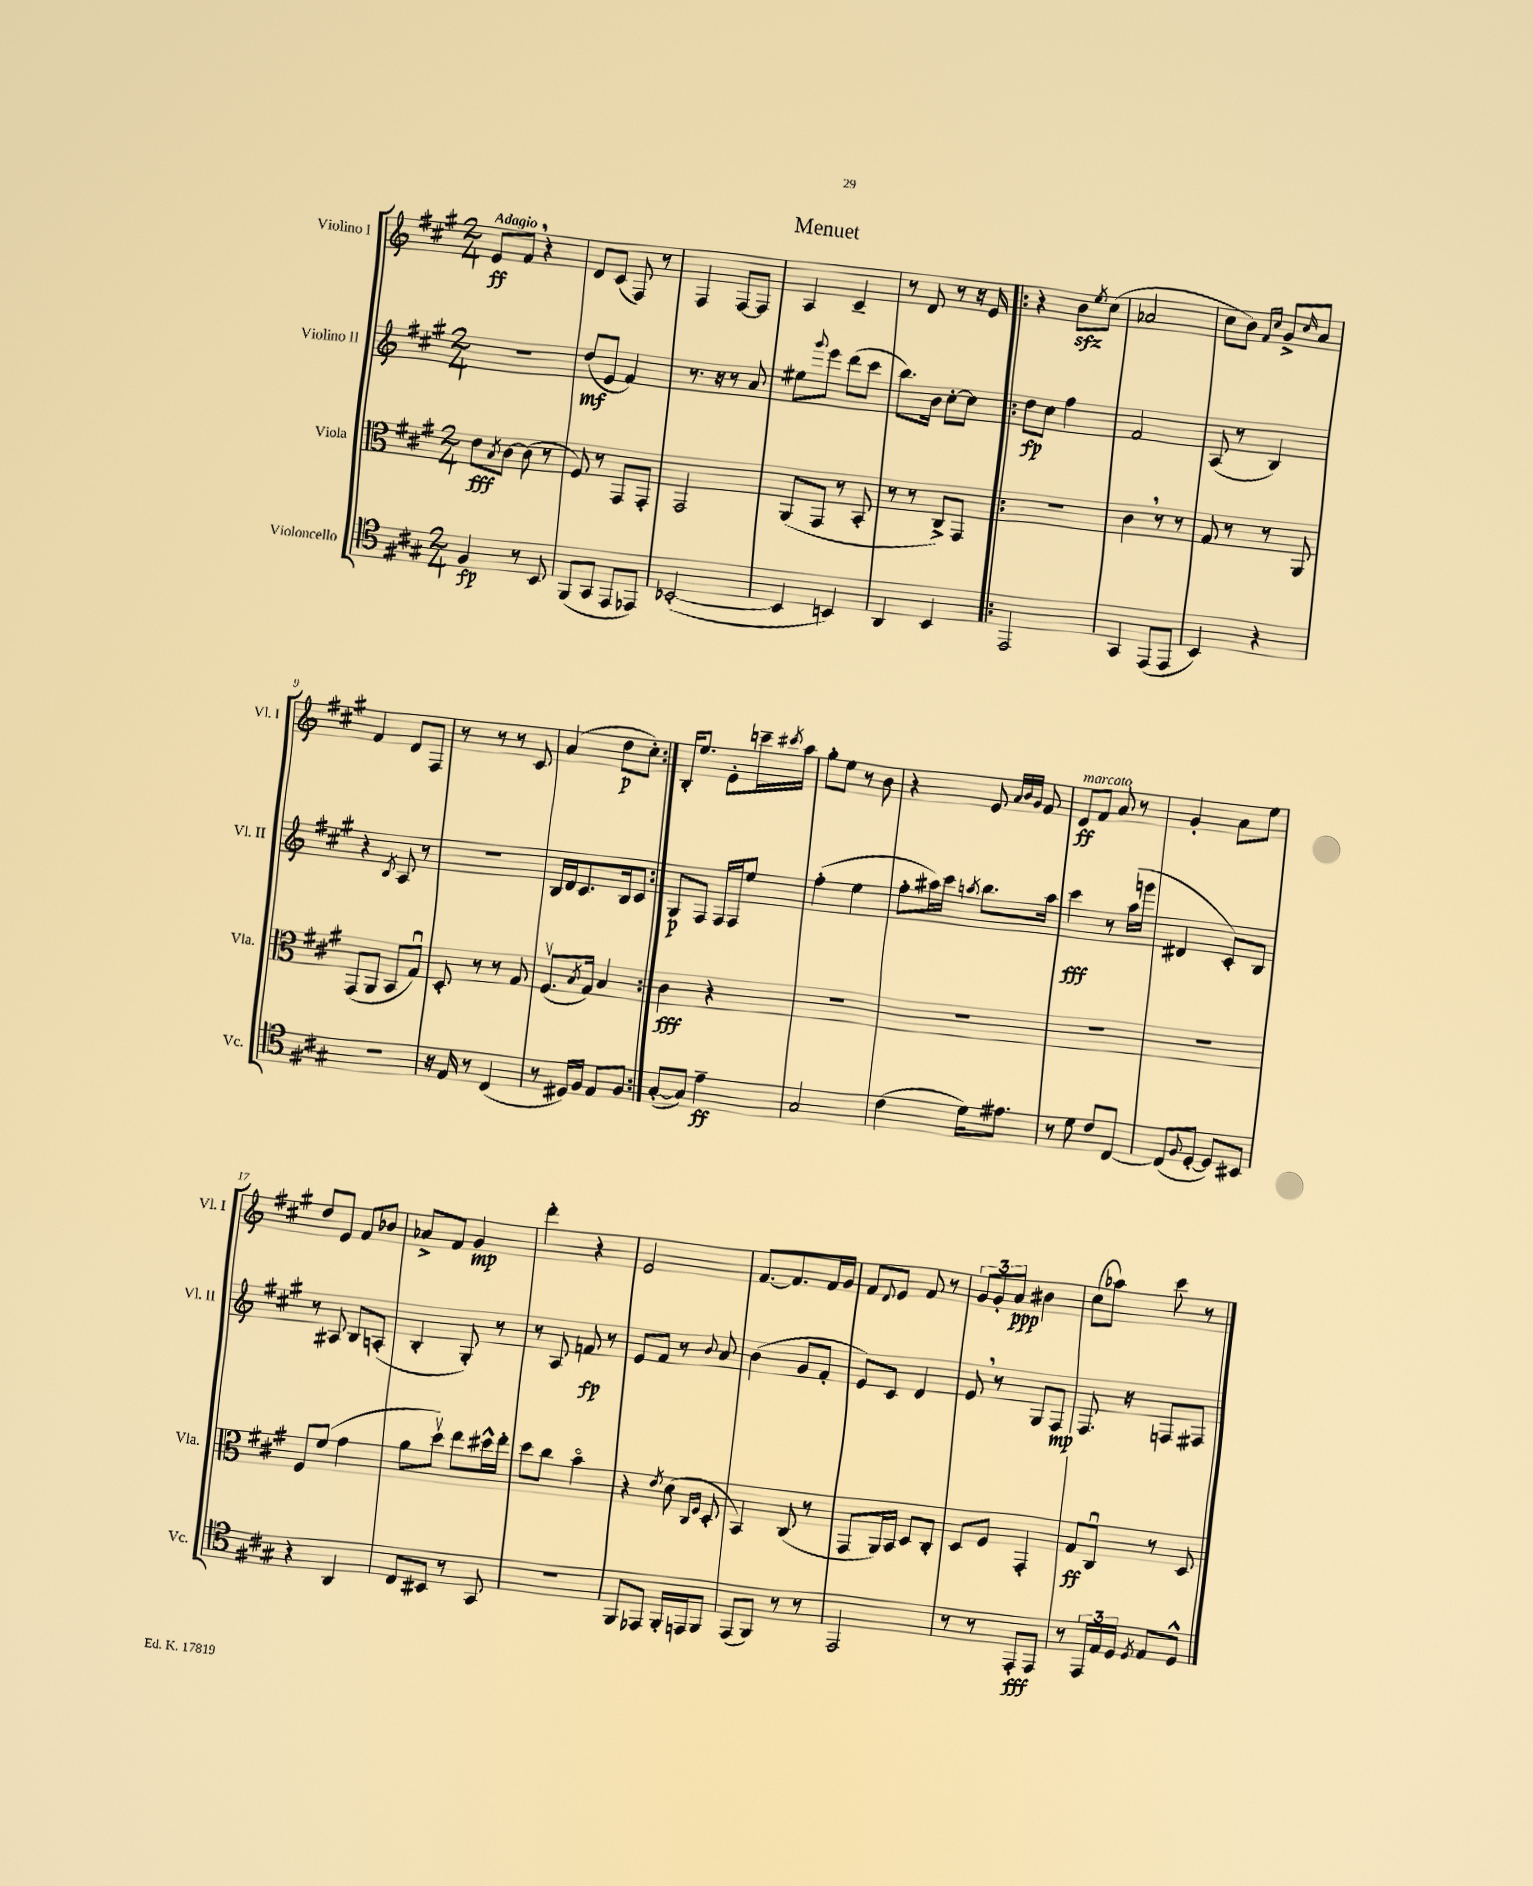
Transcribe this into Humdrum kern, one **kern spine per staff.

**kern	**dynam	**kern	**dynam	**kern	**dynam	**kern	**dynam
*part4	*part4	*part3	*part3	*part2	*part2	*part1	*part1
*staff4	*staff4	*staff3	*staff3	*staff2	*staff2	*staff1	*staff1
*I"Violoncello	*	*I"Viola	*	*I"Violino II	*	*I"Violino I	*
*I'Vc.	*	*I'Vla.	*	*I'Vl. II	*	*I'Vl. I	*
*clefC4	*	*clefC3	*	*clefG2	*	*clefG2	*
*k[f#c#g#]	*	*k[f#c#g#]	*	*k[f#c#g#]	*	*k[f#c#g#]	*
*M2/4	*	*M2/4	*	*M2/4	*	*M2/4	*
=1	=1	=1	=1	=1	=1	=1	=1
!	!	!	!	!	!	!LO:TX:a:B:t=Adagio	!
4F#/	fp	8e\L	fff	2r	.	8e/L	ff
.	.	8qB/	.	.	.	.	.
.	.	[8c#\J	.	.	.	8f#,/J	.
8r	.	(8c#\]	.	.	.	4r	.
8BB/	.	8r	.	.	.	.	.
=2	=2	=2	=2	=2	=2	=2	=2
(8FF#/L	.	8F#/)	.	(8dd/L	mf	8d/L	.
8GG#/J	.	8r	.	8e/J	.	(8c#/J	.
8EE/L	.	8GG#/L	.	4f#/)	.	8F#/)	.
8EE-X/J)	.	8GG#'/J	.	.	.	8r	.
=3	=3	=3	=3	=3	=3	=3	=3
([2BB-X'/	.	2GG#/	.	8.r	.	4F#/	.
.	.	.	.	16r	.	.	.
.	.	.	.	8r	.	[8F#/L	.
.	.	.	.	8a/	.	8F#/J]	.
=4	=4	=4	=4	=4	=4	=4	=4
4BB-/]	.	(8AA/L	.	8ee#X\L	.	4A/	.
.	.	.	.	8qqggg#/	.	.	.
.	.	8GG#/J	.	8eee\J	.	.	.
4BBn/)	.	8r	.	(8ddd\L	.	4c#~/	.
.	.	8BB'/	.	8ccc#\J	.	.	.
=5	=5	=5	=5	=5	=5	=5	=5
4AA/	.	8r	.	8.bb\L)	.	8r	.
.	.	8r	.	.	.	8d/	.
.	.	.	.	16b\Jk	.	.	.
4BB/	.	8C#^/L)	.	[8cc#'\L	.	8r	.
.	.	8GG#/J	.	8cc#\J]	.	16r	.
.	.	.	.	.	.	16e/	.
=6!|:	=6!|:	=6!|:	=6!|:	=6!|:	=6!|:	=6!|:	=6!|:
2EE/	.	2r	.	8dd\L	fp	4r	.
.	.	.	.	8cc#\J	.	.	.
.	.	.	.	4ff#\	.	8bzz\L	.
.	.	.	.	.	.	8qee/	.
.	.	.	.	.	.	(8cc#\J	.
=7	=7	=7	=7	=7	=7	=7	=7
4GG#/	.	4c#,\	.	2f#/	.	2a-X/	.
(8EE/L	.	8r	.	.	.	.	.
8EE/J	.	8r	.	.	.	.	.
=8	=8	=8	=8	=8	=8	=8	=8
4BB/)	.	8G#/	.	(8A/	.	8cc#\L	.
.	.	8r	.	8r	.	8b\J)	.
.	.	.	.	.	.	16qqf#/LL	.
.	.	.	.	.	.	16qqcc#/JJ	.
4r	.	8r	.	4B/)	.	8g#^/L	.
.	.	.	.	.	.	16qqcc#/	.
.	.	8AA/	.	.	.	8a/J	.
!!LO:LB:g=z
=9	=9	=9	=9	=9	=9	=9	=9
2r	.	(8GG#/L	.	4r	.	4f#/	.
.	.	8AA/J	.	.	.	.	.
.	.	.	.	8qB/	.	.	.
.	.	8BB/L	.	8A/	.	8d/L	.
.	.	8G#u/J)	.	8r	.	8F#/J	.
=10	=10	=10	=10	=10	=10	=10	=10
16r	.	8D'/	.	2r	.	8r	.
16E/	.	.	.	.	.	.	.
8r	.	8r	.	.	.	8r	.
(4C#/	.	8r	.	.	.	8r	.
.	.	8G#/	.	.	.	8c#/	.
=11	=11	=11	=11	=11	=11	=11	=11
8r	.	(8.F#v/L	.	16B/LL	.	(4a/	.
.	.	.	.	16d/J	.	.	.
16D#X/LL)	.	.	.	8.c#/	.	.	.
.	.	8qB/	.	.	.	.	.
16F#/JJ	.	16G#/Jk)	.	.	.	.	.
8E/L	.	4B/	.	.	.	8dd\L	p
.	.	.	.	16B/k	.	.	.
8F#/J	.	.	.	8c#/J	.	8cc#'\J)	.
=12:|!	=12:|!	=12:|!	=12:|!	=12:|!	=12:|!	=12:|!	=12:|!
([8G#'/L	.	4c#\	fff	8G#/L	p	16B'/KL	.
.	.	.	.	.	.	8.ee/J	.
8G#/J])	.	.	.	8F#/J	.	.	.
4e~\	ff	4r	.	16F#/LL	.	8e'\L	.
.	.	.	.	16F#/J	.	.	.
.	.	.	.	8ee/J	.	16cccn~\L	.
.	.	.	.	.	.	8qccc#X/	.
.	.	.	.	.	.	16aa\JJ	.
=13	=13	=13	=13	=13	=13	=13	=13
2G#/	.	2r	.	(4ff#'\	.	8gg#'\L	.
.	.	.	.	.	.	8ee\J	.
.	.	.	.	4ee\	.	8r	.
.	.	.	.	.	.	8b\	.
=14	=14	=14	=14	=14	=14	=14	=14
(4c#\	.	2r	.	8ff#'\L	.	4r	.
.	.	.	.	16aa#X\L)	.	.	.
.	.	.	.	16ccc#\JJ	.	.	.
.	.	.	.	8qaan/	.	.	.
16d\KL)	.	.	.	8.bb\L	.	8e/	.
8.e#X\J	.	.	.	.	.	.	.
.	.	.	.	.	.	32qqa/LLL	.
.	.	.	.	.	.	32qqb/	.
.	.	.	.	.	.	32qqg#/JJJ	.
.	.	.	.	.	.	8f#/	.
.	.	.	.	16aa\Jk	.	.	.
=15	=15	=15	=15	=15	=15	=15	=15
!	!	!	!	!	!	!LO:TX:a:i:t=marcato	!
8r	.	2r	.	4ccc#\	fff	8d/L	ff
8d\	.	.	.	.	.	8f#/J	.
8c#/L	.	.	.	8r	.	8a/	.
[8C#/J	.	.	.	(16aa\LL	.	8r	.
.	.	.	.	16gggn\JJ	.	.	.
=16	=16	=16	=16	=16	=16	=16	=16
(8C#/L]	.	2r	.	4d#X/	.	4g#'/	.
8qqF#/	.	.	.	.	.	.	.
[8D'/J	.	.	.	.	.	.	.
8D/L])	.	.	.	8c#'/L)	.	8a\L	.
8BB#X/J	.	.	.	8B/J	.	8ee\J	.
!!LO:LB:g=z
=17	=17	=17	=17	=17	=17	=17	=17
4r	.	8F#/L	.	8r	.	8dd/L	.
.	.	(8f#/J	.	8A#X/	.	8e/J	.
4AA/	.	4g#\	.	8B/L	.	8f#/L	.
.	.	.	.	(8An'/J	.	8b-X/J	.
=18	=18	=18	=18	=18	=18	=18	=18
8C#/L	.	8a\L	.	4B'/	.	8a-X^/L	.
8BB#X/J	.	8ddv\J)	.	.	.	8f#/J	.
8r	.	8ee\L	.	8G#'/)	.	4g#/	mp
8GG#/	.	16dd#X^^\L	.	8r	.	.	.
.	.	16ee'\JJ	.	.	.	.	.
=19	=19	=19	=19	=19	=19	=19	=19
2r	.	8dd\L	.	8r	.	4ddd'\	.
.	.	8cc#\J	.	8A/	.	.	.
.	.	4b\	.	8fn/	fp	4r	.
.	.	.	.	8r	.	.	.
=20	=20	=20	=20	=20	=20	=20	=20
8FF#/L	.	4r	.	8e/L	.	2e/	.
8EE-X/J	.	.	.	8f#/J	.	.	.
.	.	8qe/	.	.	.	.	.
16FF#'/LL	.	(8d\	.	8r	.	.	.
16EEn/J	.	.	.	.	.	.	.
.	.	16qqC#/LL	.	.	.	.	.
.	.	16qqF#/JJ	.	8qqb/	.	.	.
8FF#/J	.	8D'/	.	8a/	.	.	.
=21	=21	=21	=21	=21	=21	=21	=21
(8EE/L	.	4BB/)	.	(4b\	.	[8.f#/L	.
8FF#/J)	.	.	.	.	.	.	.
.	.	.	.	.	.	8.f#/]	.
8r	.	(8C#/	.	8g#/L	.	.	.
8r	.	8r	.	8f#'/J	.	16f#/L	.
.	.	.	.	.	.	16g#/JJ	.
=22	=22	=22	=22	=22	=22	=22	=22
2EE/	.	8GG#/L	.	8e/L)	.	8f#/L	.
.	.	.	.	.	.	8qqd/	.
.	.	16AA/L)	.	8c#/J	.	8e/J	.
.	.	16BB/JJ	.	.	.	.	.
.	.	8D/L	.	4d/	.	8f#/	.
.	.	8C#'/J	.	.	.	8r	.
=23	=23	=23	=23	=23	=23	=23	=23
8r	.	8D/L	.	8e,/	.	12g#/L	.
.	.	.	.	.	.	12g#'/	.
8r	.	8F#/J	.	8r	.	.	.
.	.	.	.	.	.	12a/J	ppp
8EE'/L	fff	4GG#'/	.	8G#/L	.	4b#X\	.
8EE/J	.	.	.	8F#/J	mp	.	.
=24	=24	=24	=24	=24	=24	=24	=24
8r	.	8G#/L	ff	8.F#/	.	(8cc#\L	.
24EE/LL	.	8C#u/J	.	.	.	8aa-X\J)	.
24E/	.	.	.	.	.	.	.
.	.	.	.	16r	.	.	.
24D/JJ	.	.	.	.	.	.	.
8qD/	.	.	.	.	.	.	.
8E/L	.	8r	.	8Fn/L	.	8ccc#\	.
8D^^/J	.	8D/	.	8F#X/J	.	8r	.
==	==	==	==	==	==	==	==
*-	*-	*-	*-	*-	*-	*-	*-
